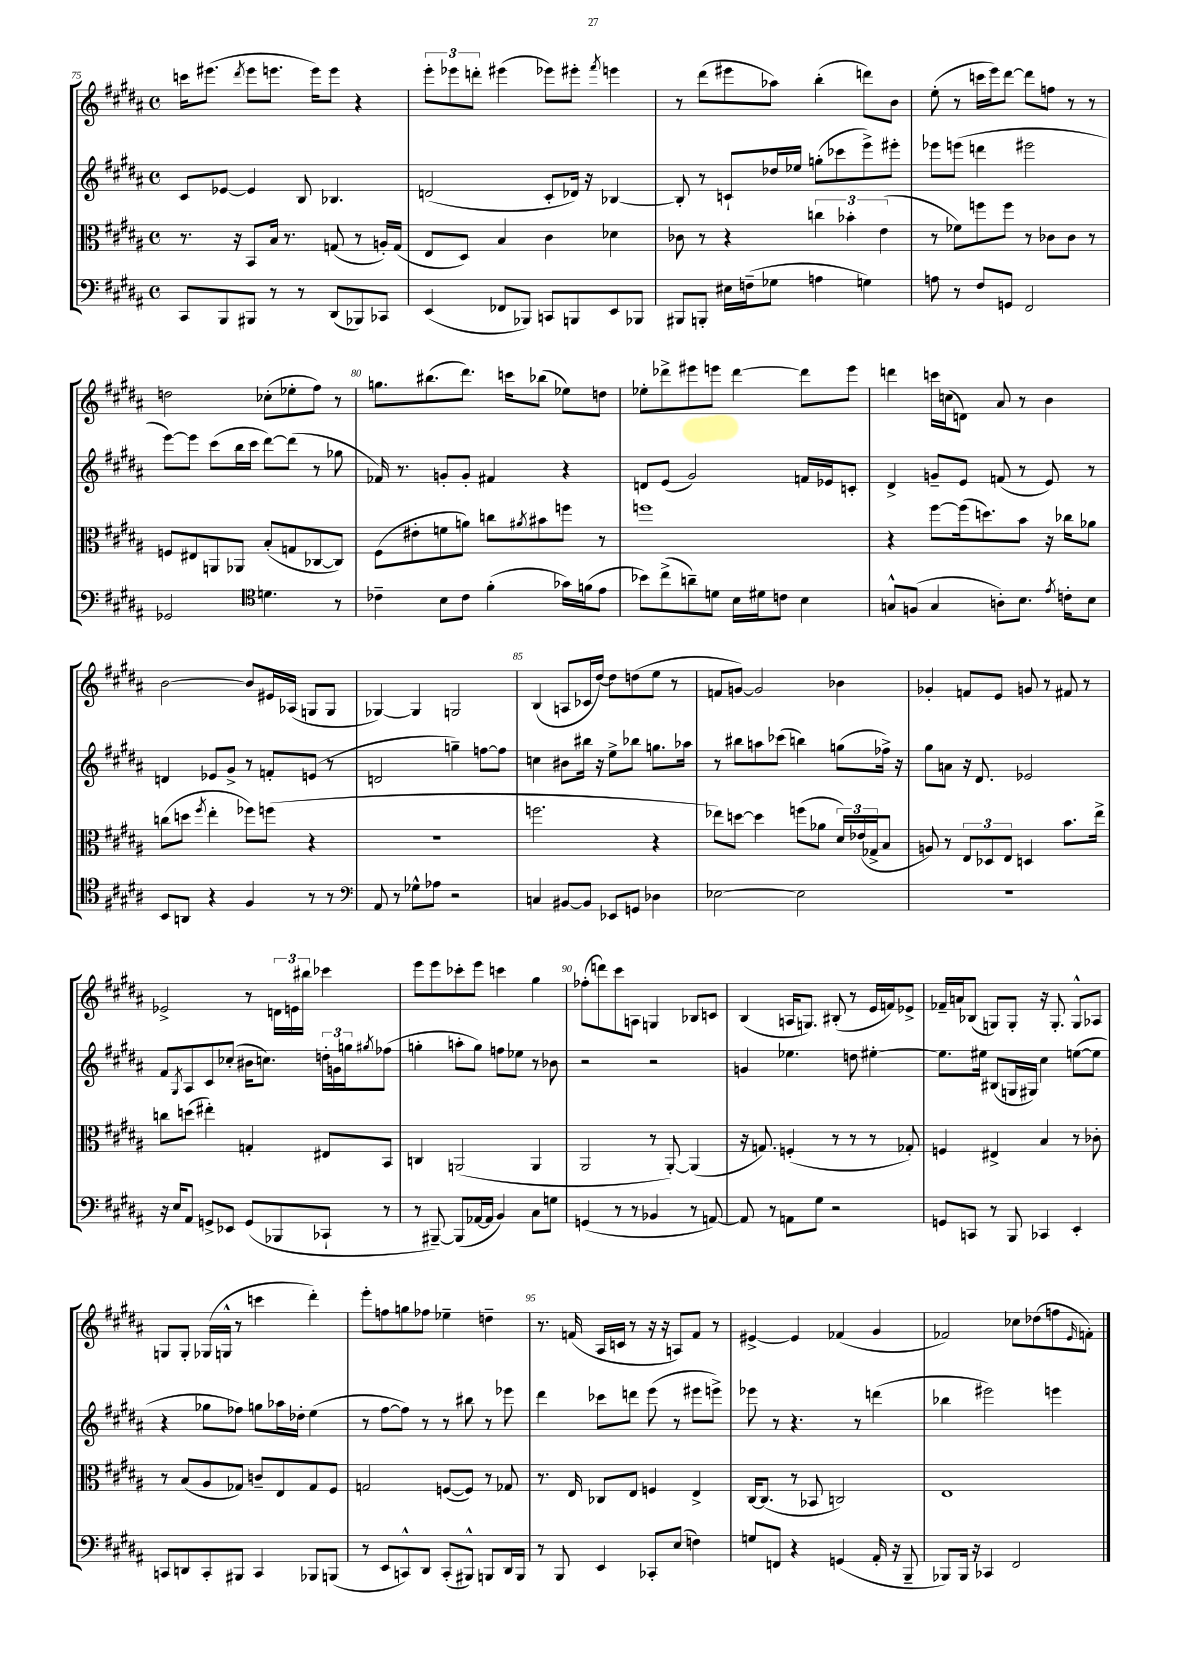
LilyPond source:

<<
\new StaffGroup <<
\new Staff = "s0" {
    \clef treble \key b \major \defaultTimeSignature \time 4/4
    c'''16 eis'''8.( \acciaccatura { dis'''8 } eis'''8 e'''8. e'''16) e'''8 r4 |
    \tuplet 3/2 { e'''8-. ees'''8 d'''8-. } eis'''4( ees'''8) eis'''8-. \acciaccatura { fis'''8 } e'''4 |
    r8 dis'''8( eis'''8 aes''8) b''4-.( d'''8) b'8 |
    e''8-.( r8 c'''16 e'''16) dis'''8~ dis'''8 f''8 r8 r8 |
    d''2 ces''8-.( ees''8-. fis''8) r8 |
    g''8. bis''8.( dis'''8.) c'''16 bes''8( ees''8) d''8 |
    ees''8-. des'''8-> eis'''8 e'''8 des'''4~ des'''8 e'''8 |
    d'''4 c'''16 c''16( d'8) ais'8 r8 b'4 |
    b'2~ b'8 eis'16 aes16( g8 g8 |
    ges4~) ges4 g2 |
    b4( a8 ces'16 dis''16~) dis''8 d''8( e''8 r8 |
    f'8 g'8~) g'2 bes'4 |
    ges'4-. f'8 e'8 g'8 r8 fis'8 r8 |
    ees'2-> r8 \tuplet 3/2 { d'16 e'16 bis''16 } ces'''4 |
    e'''8 e'''8 ces'''8-. e'''8 c'''4 gis''4 |
    fes''8-.( d'''8) cis'''8 a8 g4 bes8 c'8 |
    b4( a16 g8.) bis8-.( r8 e'16 f'16) ees'8-> |
    fes'16-- a'16 bes8( g8) g8-. r16 g8.-. g8-^ aes8 |
    g8 g8-. ges16( g16-^ r8 c'''4 dis'''4-.) |
    e'''8-. f''8 g''8 fes''8 ees''4-- d''4-- |
    r8. f'16( ais16 c'16 r8 r16 r16 a8) f'8 r8 |
    eis'4~-> eis'4 fes'4( gis'4 |
    fes'2) ces''8 des''8( f''8 \grace { e'16 } f'8-.) \bar "|." |
}
\new Staff = "s1" {
    \clef treble \key b \major \defaultTimeSignature \time 4/4
    cis'8 ees'8~ ees'4 b8 bes4. |
    d'2( cis'8-. des'16) r16 bes4~ |
    bes8-. r8 c'8-! des''16 ees''16 g''8-.( ces'''8 e'''8->) eis'''8-. |
    ees'''8 e'''8( d'''4 eis'''2 |
    e'''8~) e'''8 cis'''8( b''16 cis'''16 dis'''8~) dis'''8( r8 ges''8 |
    fes'16) r8. g'8-. g'8-. fis'4 r4 |
    d'8 e'8( gis'2) f'16 ees'16 c'8-. |
    dis'4-> g'8-- e'8 f'8( r8 e'8) r8 |
    d'4 ees'8 gis'8-> r8 f'8-. e'8( r8 |
    d'2 g''4--) f''8~ f''8 |
    c''4 bis'8 bis''16 r16 e''8-> bes''8 g''8. aes''16 |
    r8 bis''8 a''8 ces'''8( b''4) g''8( fes''16->) r16 |
    gis''8 a'8 r16 dis'8. ees'2 |
    fis'8 \acciaccatura { gis8 } ais8 cis'8 ces''8-.( bis'16 c''8.) \tuplet 3/2 { d''16-. g'16 g''16 } \acciaccatura { gis''8 } fes''8( |
    g''4-. a''8-. g''8) f''8 ees''8 r8 bes'8 |
    r2 r2 |
    g'4 ees''4. d''8 eis''4~-. |
    eis''8. eis''16 bis8( g16 gis16) cis''4 e''8~( e''8 |
    r4 ges''8 fes''8) g''8 aes''16 des''16-. e''4( |
    r8 fis''8~ fis''8) r8 r8 bis''8 r8 ees'''8 |
    dis'''4 ces'''8 d'''8 e'''8( r8 eis'''8 e'''8->) |
    ees'''8 r8 r4. r8 d'''4( |
    bes''4 eis'''2) e'''4 \bar "|." |
}
\new Staff = "s2" {
    \clef alto \key b \major \defaultTimeSignature \time 4/4
    r8. r16 b,8 b16 r8. g8( r8 a16-.) g16( |
    e8 dis8) b4 cis'4 des'4 |
    ces'8 r8 r4 \tuplet 3/2 { c''4 bes'4-. e'4( } |
    r8 fes'8) f''8 f''8 r8 ces'8 ces'8 r8 |
    f8 eis8 a,8 aes,8 b8-.( g8 ces8~ ces8) |
    fis8( eis'8-. f'8 a'8) c''8 \acciaccatura { ais'8 } bis'8 f''8 r8 |
    f''1 |
    r4 fis''8~ fis''16( d''8.) b'8 r16 ces''16 aes'8 |
    c''8( d''8 \acciaccatura { fis''8 } e''4-. fes''8) f''8( r4 |
    r1 |
    f''2. r4 |
    ees''8) d''8~ d''4 f''8( aes'8 \tuplet 3/2 { dis'16) ees'16( ges16-> } b8 |
    a8) r8 \tuplet 3/2 { e8 des8 e8 } d4 b'8. e''16-> |
    c''8 d''8( eis''4-.) g4-. eis8 b,8 |
    c4 a,2( a,4 |
    ais,2 r8 ais,8~-.) ais,4( |
    r16 g8.) f4-.( r8 r8 r8 ges8-.) |
    f4 eis4-> b4 r8 ces'8-. |
    r8 b8( ais8 ges8) c'8-- e8 ges8 fis8 |
    g2 f8~( f8) r8 ges8 |
    r8. e16 ces8 e8 f4 e4-> |
    cis16~ cis8.( r8 bes,8 c2) |
    e1 \bar "|." |
}
\new Staff = "s3" {
    \clef bass \key b \major \defaultTimeSignature \time 4/4
    cis,8 b,,8 bis,,8 r8 r8 dis,8( bes,,8) ces,8 |
    e,4( fes,8 bes,,8) c,8 b,,8 e,8 bes,,8 |
    bis,,8 b,,8-. eis16 f16--( ges8 a4 g4) |
    a8 r8 fis8 g,8 fis,2 |
    ges,2 \clef tenor d'4. r8 |
    ces'4-- b8 ces'8 fis'4-.( ges'16) f'16( e'8 |
    bes'8) cis''8->( a'8--) d'8 b16 dis'16 c'8 b4 |
    g8-^ f8( g4 a8-.) b8. \acciaccatura { e'8 } c'16-. b8 |
    b,8 a,8 r4 fis4 r8 r8 |
    \clef bass ais,8 r8 ges8-^ aes8 r2 |
    c4 bis,8~ bis,8 ees,8 g,8 des4 |
    ees2~ ees2 |
    r1 |
    r16 e16 ais,8 g,8-> ees,8 g,8( bes,,8 ces,8-! r8 |
    r8 bis,,8~--) bis,,8( aes,16~ aes,16 b,4) cis8 g8 |
    g,4( r8 r8 bes,4 r8 a,8~) |
    a,8 r8 a,8 gis8 r2 |
    g,8 c,8 r8 b,,8 ces,4 e,4-. |
    c,8 d,8 c,8-. bis,,8 c,4 bes,,8 b,,8( |
    r8 e,8 c,8-^) dis,8 c,8-.( bis,,8-^) b,,8 dis,16 b,,16 |
    r8 b,,8 e,4 ces,8-. e8( f4) |
    g8 f,8 r4 g,4( ais,16-. r16 b,,8-- |
    bes,,8) bes,,16 r16 ces,4 fis,2 \bar "|." |
}
>>
>>
\layout { \context { \Score currentBarNumber = #75 \override BarNumber.break-visibility = ##(#f #t #t) barNumberVisibility = #(every-nth-bar-number-visible 5) } }
